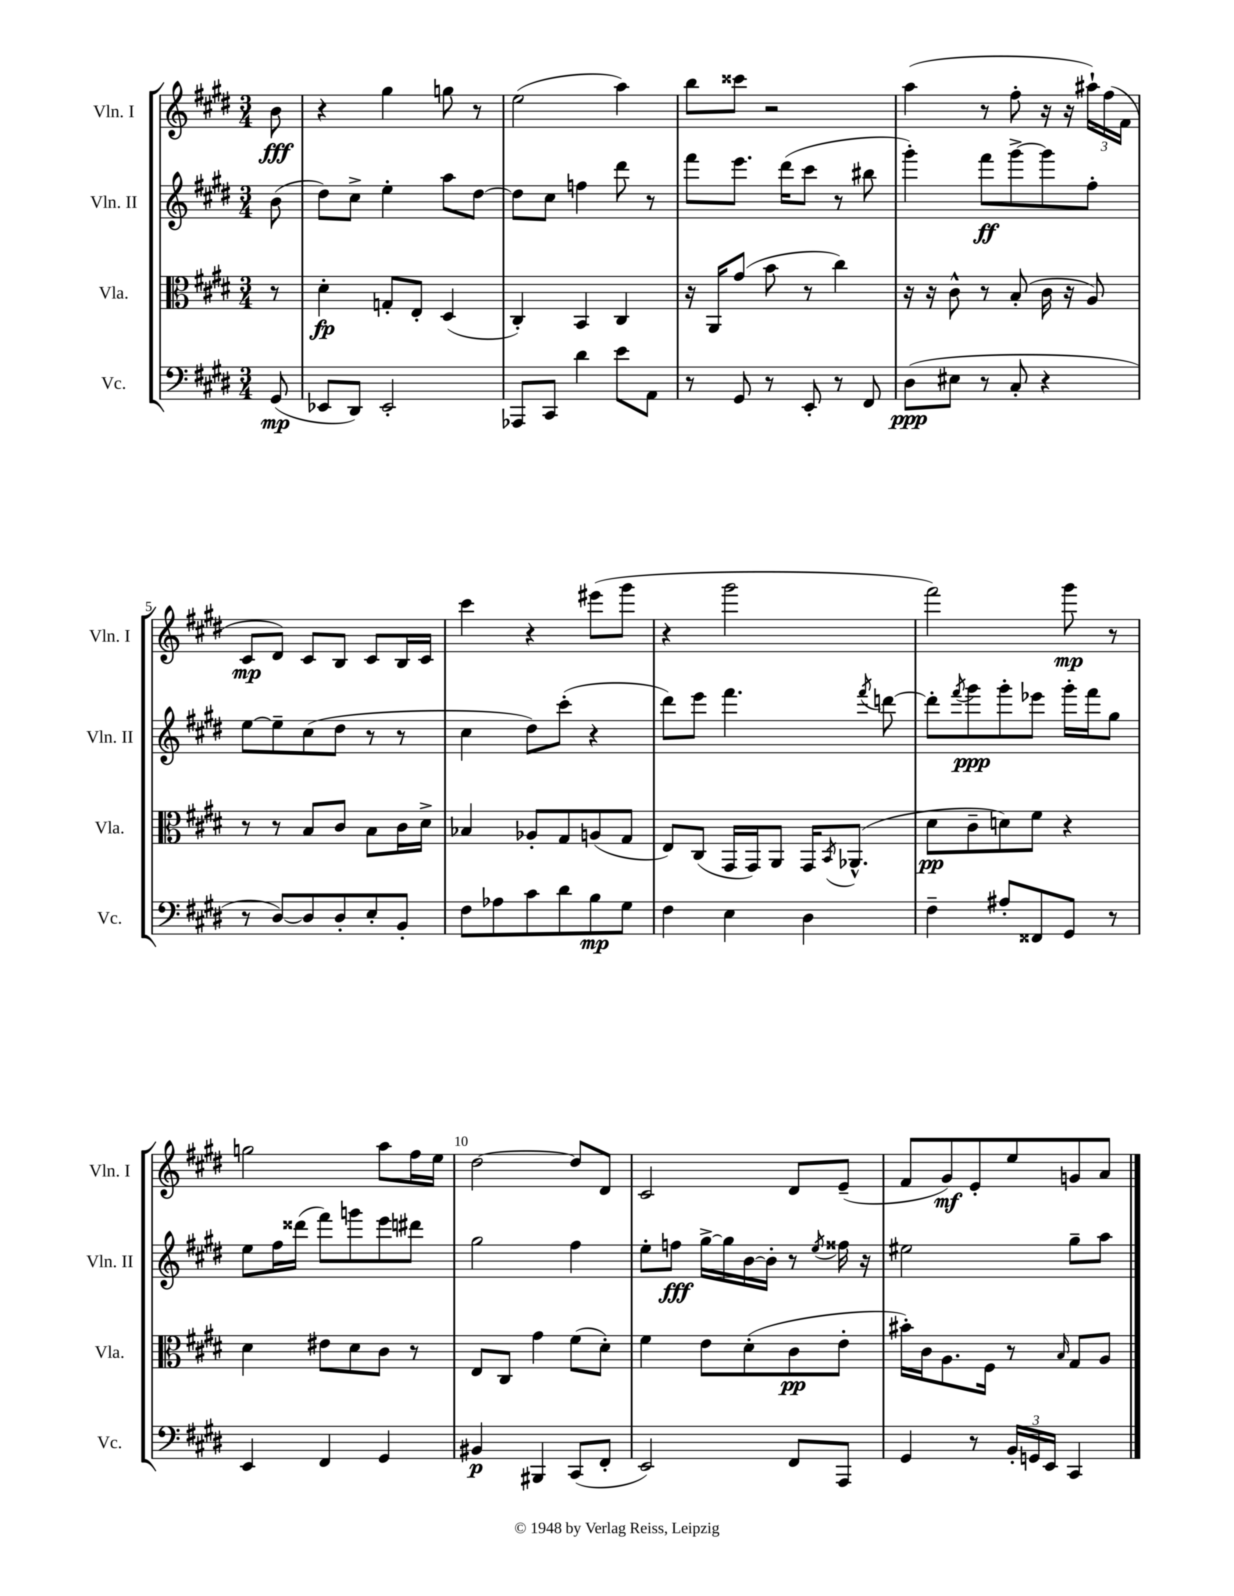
<<
\new StaffGroup <<
\new Staff = "s0" \with { instrumentName = "Vln. I" shortInstrumentName = "Vln. I" } {
    \clef treble \key e \major \numericTimeSignature \time 3/4 \partial 8
    b'8\fff |
    r4 gis''4 g''8 r8 |
    e''2( a''4) |
    b''8 cisis'''8 r2 |
    a''4( r8 fis''8-. r16 r16 \tuplet 3/2 { ais''16-!) fis''16( fis'16 } |
    cis'8\mp dis'8) cis'8 b8 cis'8 b16 cis'16 |
    cis'''4 r4 eis'''8( gis'''8 |
    r4 gis'''2 |
    fis'''2) gis'''8\mp r8 |
    g''2 a''8 fis''16 e''16 |
    dis''2~ dis''8 dis'8 |
    cis'2 dis'8 e'8--( |
    fis'8 gis'8\mf) e'8-. e''8 g'8 a'8 \bar "|." |
}
\new Staff = "s1" \with { instrumentName = "Vln. II" shortInstrumentName = "Vln. II" } {
    \clef treble \key e \major \numericTimeSignature \time 3/4 \partial 8
    b'8( |
    dis''8) cis''8-> e''4-. a''8 dis''8~ |
    dis''8 cis''8 f''4 dis'''8 r8 |
    fis'''8 e'''8. dis'''16( cis'''8 r8 bis''8 |
    gis'''4-.) fis'''8\ff gis'''8~-> gis'''8 fis''8-. |
    e''8~ e''8-- cis''8( dis''8 r8 r8 |
    cis''4 dis''8) cis'''8-.( r4 |
    dis'''8) e'''8 fis'''4. \acciaccatura { fis'''8 } d'''8~ |
    d'''8-. \acciaccatura { fis'''8 } gis'''8\ppp gis'''8-. ees'''8 gis'''16-. fis'''16 gis''8 |
    e''8 fis''16 disis'''16( fis'''8) g'''8 e'''8 dis'''8 |
    gis''2 fis''4 |
    e''8-. f''8\fff gis''16~-> gis''16 b'16~ b'16-. r8 \acciaccatura { e''8 } fisis''16 r16 |
    eis''2 gis''8-- a''8 \bar "|." |
}
\new Staff = "s2" \with { instrumentName = "Vla." shortInstrumentName = "Vla." } {
    \clef alto \key e \major \numericTimeSignature \time 3/4 \partial 8
    r8 |
    dis'4-.\fp g8-. e8-. dis4( |
    cis4-.) b,4 cis4 |
    r16 a,16 gis'8( b'8 r8 cis''4) |
    r16 r16 cis'8-^ r8 b8-.( cis'16 r16 a8) |
    r8 r8 b8 cis'8 b8 cis'16 dis'16-> |
    bes4 aes8-. gis8 a8( gis8 |
    e8) cis8( gis,16 gis,16) a,8 gis,16 \acciaccatura { b,8 } aes,8.-^( |
    dis'8\pp cis'8-- d'8) fis'8 r4 |
    dis'4 eis'8 dis'8 cis'8 r8 |
    e8 cis8 gis'4 fis'8( dis'8-.) |
    fis'4 e'8 dis'8-.( cis'8\pp e'8-. |
    bis'16-.) cis'16 a8. fis16 r8 \grace { b16 } gis8 a8 \bar "|." |
}
\new Staff = "s3" \with { instrumentName = "Vc." shortInstrumentName = "Vc." } {
    \clef bass \key e \major \numericTimeSignature \time 3/4 \partial 8
    gis,8\mp( |
    ees,8 dis,8) ees,2-. |
    aes,,8 cis,8 dis'4 e'8 a,8 |
    r8 gis,8 r8 e,8-. r8 fis,8 |
    dis8\ppp( eis8 r8 cis8-. r4 |
    r8 dis8~) dis8 dis8-. e8-. b,8-. |
    fis8 aes8 cis'8 dis'8 b8\mp gis8 |
    fis4 e4 dis4 |
    fis4-- ais8-. fisis,8 gis,8 r8 |
    e,4 fis,4 gis,4 |
    bis,4\p bis,,4 cis,8( fis,8-. |
    e,2) fis,8 a,,8 |
    gis,4 r8 \tuplet 3/2 { b,16-. g,16 e,16 } cis,4 \bar "|." |
}
>>
>>
\layout { \context { \Score \override BarNumber.break-visibility = ##(#f #t #t) barNumberVisibility = #(every-nth-bar-number-visible 5) } }
